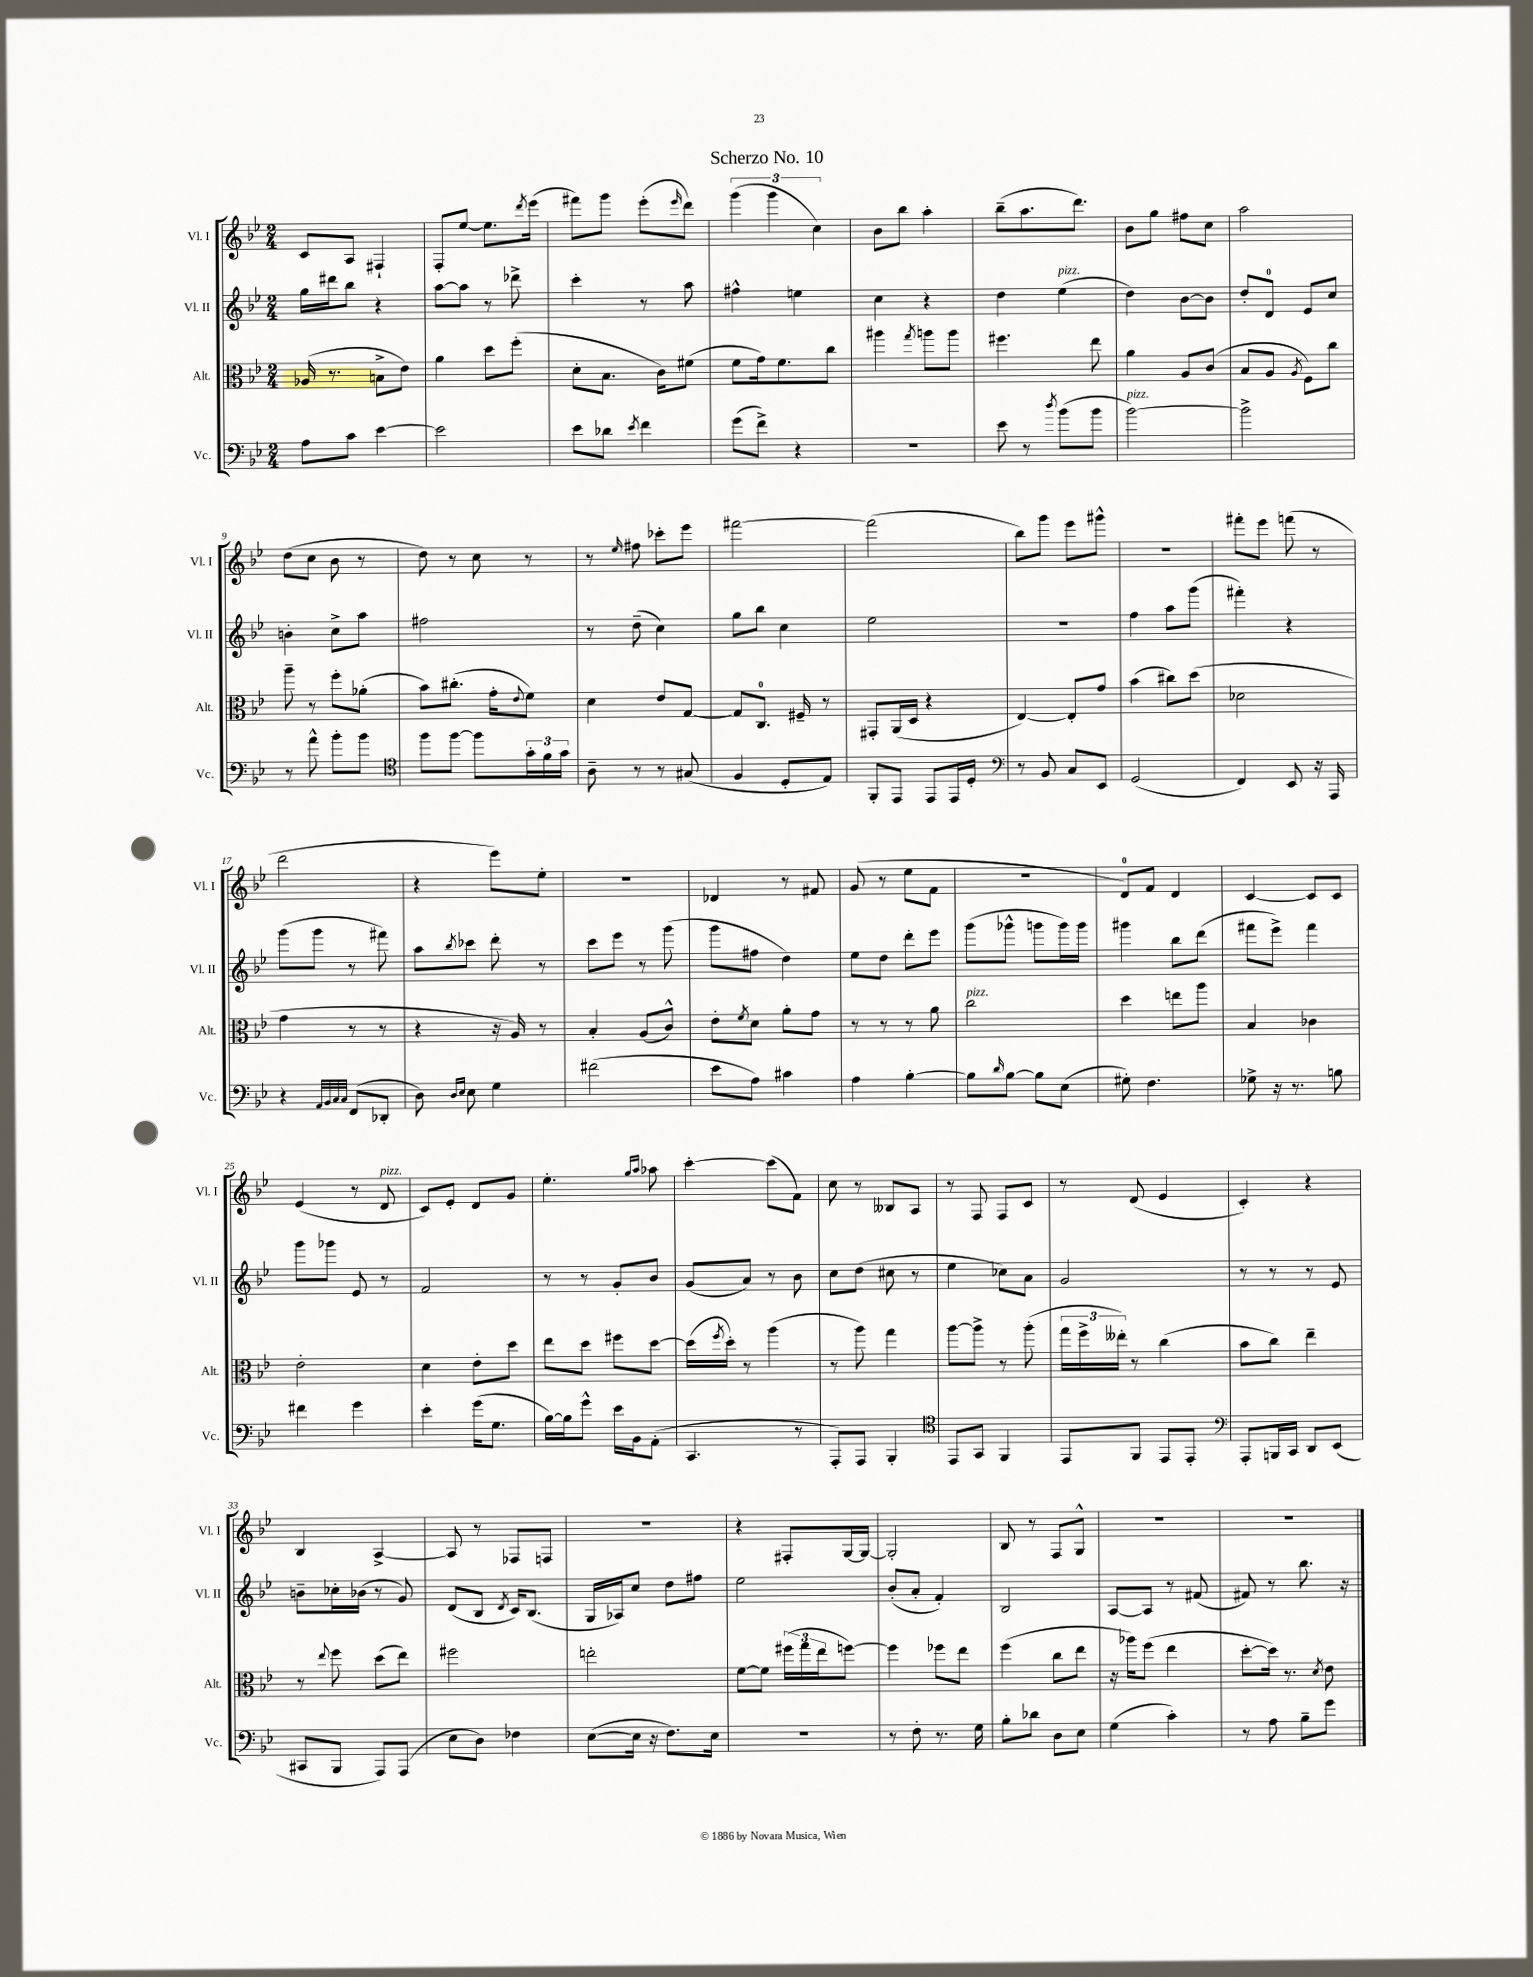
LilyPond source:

\header { title = "Scherzo No. 10" }
<<
\new StaffGroup <<
\new Staff = "s0" \with { instrumentName = "Vl. I" shortInstrumentName = "Vl. I" } {
    \clef treble \key bes \major \numericTimeSignature \time 2/4
    c'8 a8 fis4-! |
    f8-. ees''8~ ees''8. \acciaccatura { d'''8 } ees'''16( |
    fis'''8) g'''8 ees'''8-.( \grace { ees'''16 } d'''8) |
    \tuplet 3/2 { g'''4( g'''4 c''4) } |
    bes'8 bes''8 a''4-. |
    bes''8--( a''8. d'''8.) |
    bes'8 g''8 fis''8 c''8 |
    a''2 |
    d''8( c''8 bes'8 r8 |
    d''8) r8 c''8 r8 |
    r8 \grace { ees''16 } fis''8 ces'''8-. ees'''8 |
    fis'''2~ |
    fis'''2( |
    bes''8) g'''8 ees'''8 gis'''8-^ |
    R2 |
    fis'''8-. ees'''8 f'''8( r8 |
    d'''2 |
    r4 ees'''8) ees''8-. |
    R2 |
    des'4 r8 fis'8 |
    g'8( r8 ees''8 f'8 |
    R2 |
    d'8-0) f'8 d'4 |
    c'4~ c'8 c'8 |
    ees'4( r8 d'8^\markup { \italic "pizz." } |
    c'8) ees'8-. d'8 g'8 |
    ees''4.-. \grace { g''16 a''16 } aes''8 |
    c'''4~-. c'''8( f'8) |
    c''8 r8 beses8 a8 |
    r8 f8 f8 c'8 |
    r8 d'8( ees'4 |
    c'4-.) r4 |
    bes4 a4~-> |
    a8 r8 fes8 f8 |
    R2 |
    r4 fis8-. g16~ g16~ |
    g2-. |
    bes8 r8 f8 g8-^ |
    R2 |
    r2 \bar "|." |
}
\new Staff = "s1" \with { instrumentName = "Vl. II" shortInstrumentName = "Vl. II" } {
    \clef treble \key bes \major \numericTimeSignature \time 2/4
    g''16 dis'''16 bes''8 r4 |
    a''8~ a''8 r8 des'''8-> |
    c'''4-. r8 a''8 |
    fis''4-^ e''4 |
    c''4 r4 |
    d''4 ees''4^\markup { \italic "pizz." }( |
    d''4) bes'8~ bes'8 |
    d''8-. d'8-0 ees'8 c''8 |
    b'4-. c''8-> a''8 |
    fis''2 |
    r8 d''8--( c''4) |
    g''8 bes''8 c''4 |
    ees''2 |
    r2 |
    f''4 a''8 g'''8( |
    fis'''4-.) r4 |
    g'''8( g'''8 r8 fis'''8) |
    a''8 \acciaccatura { bes''8 } ces'''8 d'''8-. r8 |
    c'''8 ees'''8 r8 g'''8( |
    g'''8 fis''8 d''4) |
    ees''8 d''8 d'''8-. ees'''8 |
    g'''8( ges'''8-^ g'''8 g'''16) g'''16 |
    gis'''4 bes''8 d'''8( |
    fis'''8 ees'''8->) fis'''4 |
    g'''8 ges'''8 ees'8 r8 |
    f'2 |
    r8 r8 g'8-. bes'8 |
    g'8( a'8) r8 bes'8 |
    c''8 d''8( cis''8 r8 |
    ees''4 ces''8) a'8 |
    g'2 |
    r8 r8 r8 ees'8 |
    b'8-- ces''16-. bes'16( r8 g'8) |
    d'8( bes8 \acciaccatura { d'8 } c'16) bes8.( |
    g16 aes16) c''8 d''8 fis''8 |
    ees''2 |
    bes'8-.( a'8-. f'4-.) |
    bes2 |
    a8~ a8 r8 fis'8( |
    fis'8) r8 bes''8. r16 \bar "|." |
}
\new Staff = "s2" \with { instrumentName = "Alt." shortInstrumentName = "Alt." } {
    \clef alto \key bes \major \numericTimeSignature \time 2/4
    aes16( r8. b8-> ees'8) |
    a'4 d''8 f''8-.( |
    d'8-. bes8. c'16) fis'8( |
    f'8 g'16) f'8. c''8 |
    ais''4 \acciaccatura { g''8 } a''8 a''8 |
    fis''4. ees''8 |
    a'4 a8 c'8( |
    bes8 a8 \acciaccatura { a8 } f8) c''8 |
    a''8-- r8 f''8-. aes'8-.( |
    bes'8) cis''8.-.( g'16-. \appoggiatura { ees'8 } f'8) |
    d'4 ees'8 g8~ |
    g8 c8.-0 fis16-- r8 |
    gis,8-. a,16( d16 r4 |
    ees4~) ees8-. g'8 |
    bes'4( cis''8) d''8( |
    des'2 |
    g'4 r8 r8 |
    r4 r16 a16) r8 |
    bes4-. a8( c'8-^) |
    ees'8-. \acciaccatura { f'8 } d'8 a'8-. g'8 |
    r8 r8 r8 a'8 |
    c''2^\markup { \italic "pizz." } |
    d''4 e''8 a''8 |
    bes4 ces'4 |
    ees'2-. |
    d'4 ees'8-. d''8 |
    ees''8 d''8 fis''8 d''8~ |
    d''16( \acciaccatura { f''8 } d''16-.) r8 a''4( |
    r8 a''8) g''4 |
    a''8~ a''8-> r8 a''8-.( |
    \tuplet 3/2 { g''16 f''16-> eeses''16-.) } r8 c''4( |
    bes'8 c''8) ees''4-- |
    r8 \appoggiatura { ees''8 } f''8 d''8( ees''8) |
    fis''2 |
    e''2-. |
    f'8~ f'8 \tuplet 3/2 { fis''16( g''16 ees''16 } f''8~) |
    f''4 fes''8 ees''8 |
    f''4( c''8 ees''8 |
    r16 aes''16) f''8( ees''4 |
    d''8~-. d''16) r8. \acciaccatura { d'8 } ees'8 \bar "|." |
}
\new Staff = "s3" \with { instrumentName = "Vc." shortInstrumentName = "Vc." } {
    \clef bass \key bes \major \numericTimeSignature \time 2/4
    a8 c'8 ees'4~ |
    ees'2 |
    ees'8 des'8 \acciaccatura { ees'8 } f'4 |
    g'8( f'8->) r4 |
    r2 |
    ees'8 r8 \acciaccatura { d''8 } bes'8( bes'8 |
    bes'2~^\markup { \italic "pizz." }) |
    bes'2-> |
    r8 a'8-^ bes'8-. bes'8 |
    \clef tenor f''8 f''8~ f''8 \tuplet 3/2 { g'16-. f'16 g'16 } |
    a8-- r8 r8 gis8( |
    f4 d8-. ees8) |
    f,8-. ees,8 ees,8 ees,16 d16-. |
    \clef bass r8 bes,8 c8 ees,8 |
    g,2( |
    f,4) ees,8 r16 a,,16 |
    r4 \grace { a,32 bes,32 c32 c32 } f,8( des,8-. |
    d8) \grace { d16 ees16 } ees8 g4 |
    fis'2( |
    ees'8 a8) cis'4 |
    a4 bes4~-. |
    bes8 \grace { d'16 } bes8~ bes8 ees8( |
    gis8-.) f4. |
    ges8-> r16 r8. b8 |
    fis'4 g'4 |
    ees'4-. g'16( g8. |
    bes16~) bes16 g'8-^ ees'16 bes,16 a,8-.( |
    c,4. r8 |
    a,,8-.) a,,8 bes,,4-. |
    \clef tenor ees,8 g,8 f,4 |
    ees,8 f,8 ees,8 ees,8-. |
    \clef bass a,,8-. b,,16 c,16 d,8 ees,8( |
    cis,8 bes,,8 a,,8) a,,8( |
    ees8 d8) fes4 |
    ees8~( ees16 r16 f8.) ees16 |
    R2 |
    r8 f8-. r8. g16 |
    bes8-. des'8 d8 ees8 |
    g4( c'4-.) |
    r8 a8 bes8-- g'8 \bar "|." |
}
>>
>>
